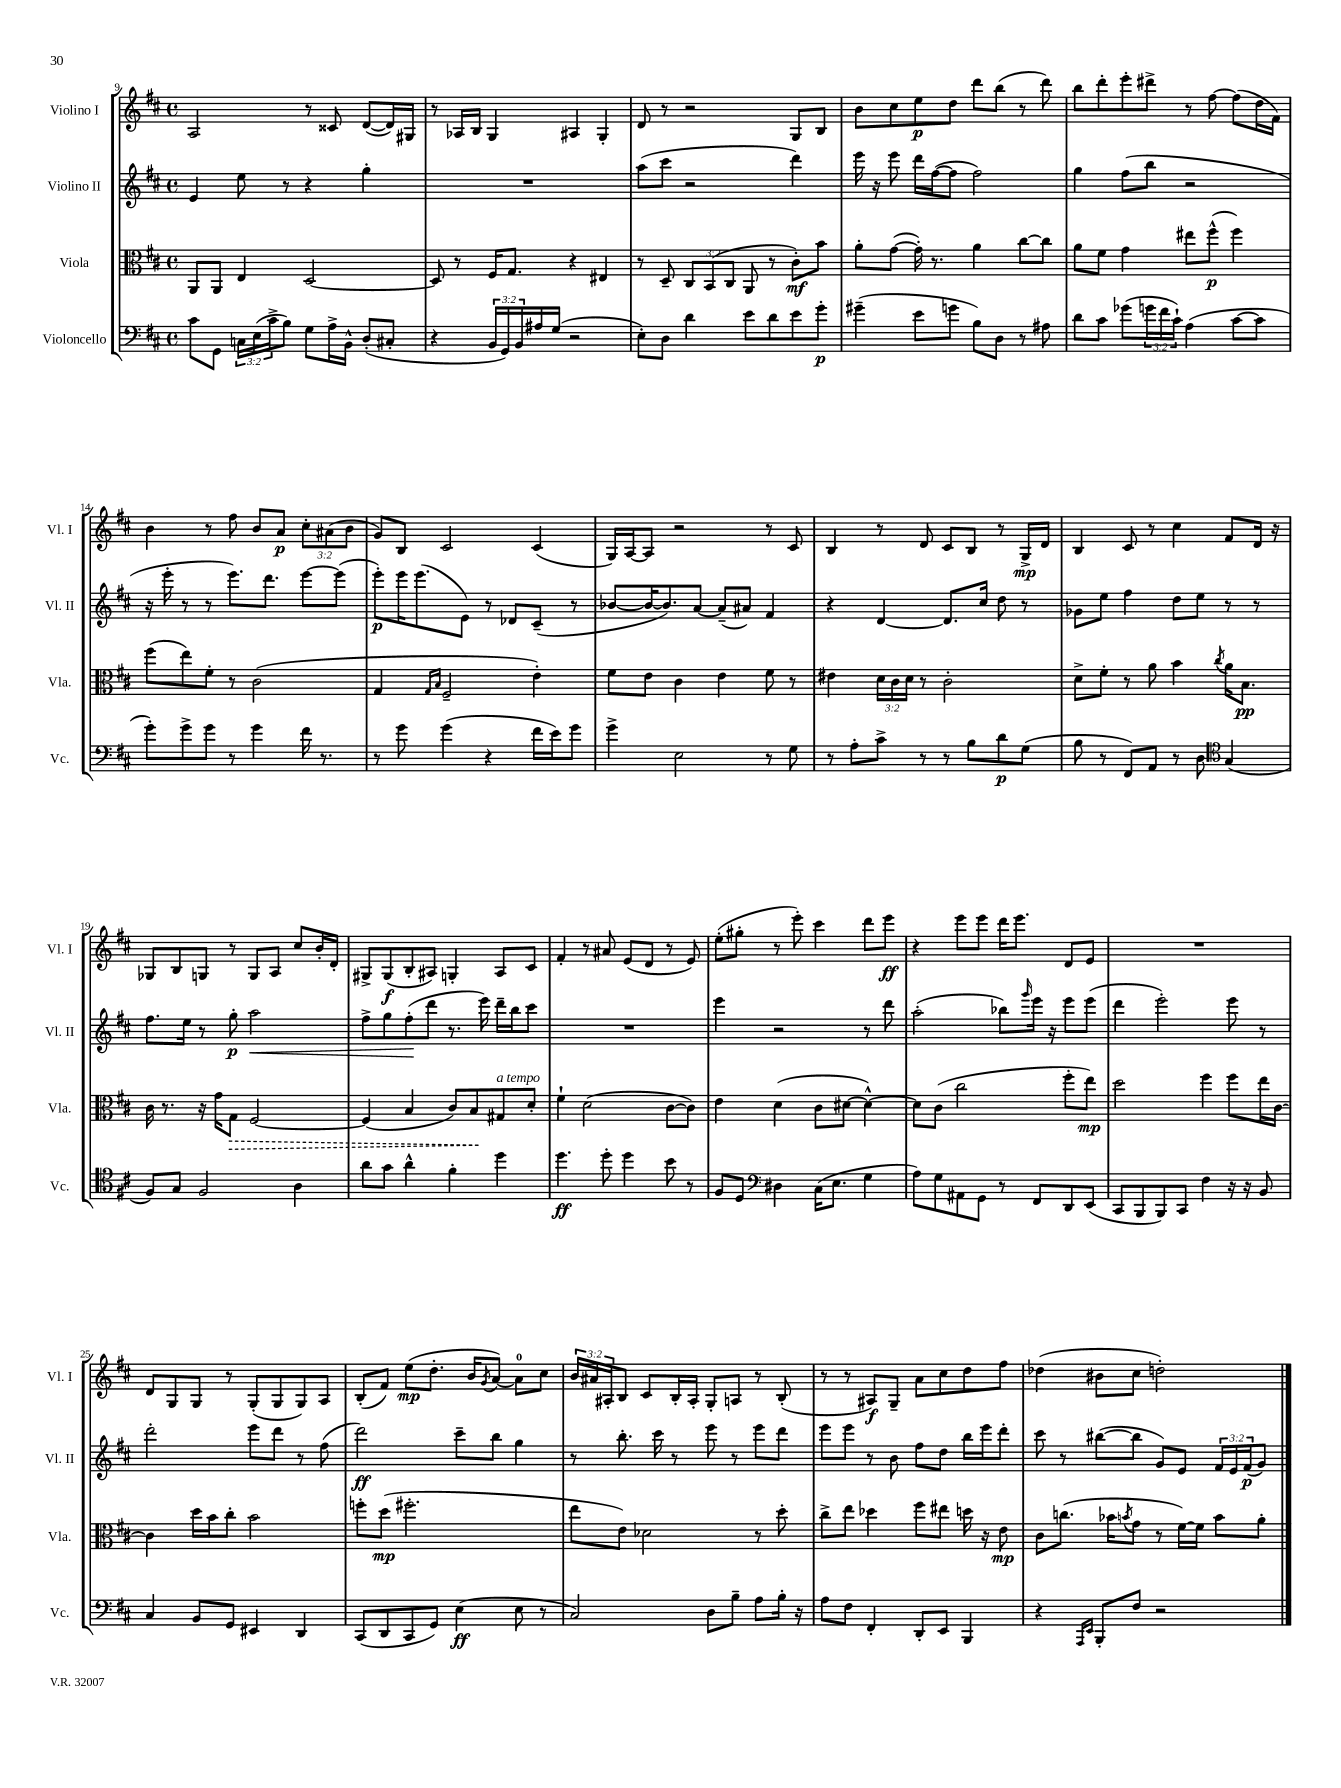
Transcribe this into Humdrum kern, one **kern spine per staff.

**kern	**dynam	**kern	**dynam	**kern	**dynam	**kern	**dynam
*part4	*part4	*part3	*part3	*part2	*part2	*part1	*part1
*staff4	*staff4	*staff3	*staff3	*staff2	*staff2	*staff1	*staff1
*I"Violoncello	*	*I"Viola	*	*I"Violino II	*	*I"Violino I	*
*I'Vc.	*	*I'Vla.	*	*I'Vl. II	*	*I'Vl. I	*
*clefF4	*	*clefC3	*	*clefG2	*	*clefG2	*
*k[f#c#]	*	*k[f#c#]	*	*k[f#c#]	*	*k[f#c#]	*
*M4/4	*	*M4/4	*	*M4/4	*	*M4/4	*
*met(c)	*	*met(c)	*	*met(c)	*	*met(c)	*
=9	=9	=9	=9	=9	=9	=9	=9
8c#\L	.	8AA/L	.	4e/	.	2A/	.
8GG\J	.	8AA/J	.	.	.	.	.
24Cn\LL	.	4E/	.	8ee\	.	.	.
(24E\	.	.	.	.	.	.	.
24c#^\J	.	.	.	.	.	.	.
8B\J)	.	.	.	8r	.	.	.
8G\L	.	[2D/	.	4r	.	8r	.
16A^\L	.	.	.	.	.	8c##X/	.
16BB^^\JJ	.	.	.	.	.	.	.
(8D'/L	.	.	.	4gg'\	.	([8d/L	.
8C#X'/J	.	.	.	.	.	16d/L])	.
.	.	.	.	.	.	16G#X/JJ	.
=10	=10	=10	=10	=10	=10	=10	=10
4r	.	8D/]	.	1r	.	8r	.
.	.	8r	.	.	.	16A-X/LL	.
.	.	.	.	.	.	16B/JJ	.
24BB/LL	.	16F#/KL	.	.	.	4G/	.
24GG/)	.	.	.	.	.	.	.
.	.	8.G/J	.	.	.	.	.
24BB/	.	.	.	.	.	.	.
16A#X/	.	.	.	.	.	.	.
(16G/JJ	.	.	.	.	.	.	.
2r	.	4r	.	.	.	4A#X/	.
.	.	4E#X/	.	.	.	4G'/	.
=11	=11	=11	=11	=11	=11	=11	=11
8E'\L)	.	8r	.	(8aa\L	.	8d/	.
8D\J	.	8D~/	.	8ccc#\J	.	8r	.
4d\	.	12C#/L	.	2r	.	2r	.
.	.	(12BB/	.	.	.	.	.
.	.	12C#/J	.	.	.	.	.
8e\L	.	8AA/	.	.	.	.	.
8d\	.	8r	.	.	.	.	.
8e\	.	8c#'\L)	mf	4ddd\)	.	8G/L	.
8g'\J	p	8b\J	.	.	.	8B/J	.
=12	=12	=12	=12	=12	=12	=12	=12
(4g#X~\	.	8a'\L	.	16eee\	.	8b\L	.
.	.	.	.	16r	.	.	.
.	.	([8g\J	.	8eee\	.	8cc#\	.
8e\L	.	16g'\])	.	16ddd\LL	.	8ee\	p
.	.	8.r	.	([16ff#\J	.	.	.
8gn\J	.	.	.	8ff#\J]	.	8dd\J	.
8B\L)	.	4a\	.	2ff#\)	.	8ddd\L	.
8D\J	.	.	.	.	.	(8bb\J	.
8r	.	[8cc#\L	.	.	.	8r	.
8A#X\	.	8cc#\J]	.	.	.	8ddd\)	.
=13	=13	=13	=13	=13	=13	=13	=13
8d\L	.	8a\L	.	4gg\	.	8bb\L	.
8c#\J	.	8f#\J	.	.	.	8ddd'\	.
(8g-X\L	.	4g\	.	(8ff#\L	.	8eee'\	.
24gn\L	.	.	.	8bb\J	.	8ddd#X^\J	.
24f#\	.	.	.	.	.	.	.
24c#`\JJ)	.	.	.	.	.	.	.
(4A\	.	8ee#X\L	.	2r	.	8r	.
.	.	(8ff#^^\J	p	.	.	[8ff#\	.
[8c#\L	.	4ff#\)	.	.	.	(8ff#\L]	.
8c#\J]	.	.	.	.	.	16dd\L	.
.	.	.	.	.	.	16f#\JJ)	.
!!LO:LB:g=z
=14	=14	=14	=14	=14	=14	=14	=14
8g'\L)	.	(8ff#\L	.	16r	.	4b\	.
.	.	.	.	16eee'\	.	.	.
8g^\	.	8ee\)	.	8r	.	.	.
8g\J	.	8f#'\J	.	8r	.	8r	.
8r	.	8r	.	8.eee\L)	.	8ff#\	.
4g\	.	(2c#\	.	.	.	8b/L	.
.	.	.	.	8.ddd\J	.	.	.
.	.	.	.	.	.	8a/J	p
16f#\	.	.	.	[8eee\L	.	12cc#'\L	.
8.r	.	.	.	.	.	.	.
.	.	.	.	.	.	(12a#X\	.
.	.	.	.	(8eee\J]	.	.	.
.	.	.	.	.	.	12b\J	.
=15	=15	=15	=15	=15	=15	=15	=15
8r	.	4G/	.	8eee'\L)	p	8g/L)	.
8g\	.	.	.	16eee\K	.	8B/J	.
.	.	.	.	(8.eee\	.	.	.
.	.	16qqG/LL	.	.	.	.	.
.	.	16qqB/JJ	.	.	.	.	.
(4g\	.	2F#~/	.	.	.	2c#/	.
.	.	.	.	8e\J)	.	.	.
4r	.	.	.	8r	.	.	.
.	.	.	.	8d-X/L	.	.	.
16f#\LL	.	4e'\)	.	(8c#~/J	.	(4c#/	.
16e\J)	.	.	.	.	.	.	.
8g\J	.	.	.	8r	.	.	.
=16	=16	=16	=16	=16	=16	=16	=16
4g^\	.	8f#\L	.	[8b-X/L	.	16G/LL)	.
.	.	.	.	.	.	[16A/J	.
.	.	8e\J	.	16b-/K_	.	8A/J]	.
.	.	.	.	8.b-/])	.	.	.
2E\	.	4c#\	.	.	.	2r	.
.	.	.	.	[8a/J	.	.	.
.	.	4e\	.	(8a~/L]	.	.	.
.	.	.	.	8a#X/J)	.	.	.
8r	.	8f#\	.	4f#/	.	8r	.
8G\	.	8r	.	.	.	8c#/	.
=17	=17	=17	=17	=17	=17	=17	=17
8r	.	4e#X\	.	4r	.	4B/	.
8A'\L	.	.	.	.	.	.	.
8c#^\J	.	24d\LL	.	[4d/	.	8r	.
.	.	24c#\	.	.	.	.	.
.	.	24d\JJ	.	.	.	.	.
8r	.	8r	.	.	.	8d/	.
8r	.	2c#'\	.	8.d/L]	.	8c#/L	.
8B\L	.	.	.	.	.	8B/J	.
.	.	.	.	16cc#/Jk	.	.	.
8d\	p	.	.	8dd\	.	8r	.
(8G\J	.	.	.	8r	.	16G^/LL	mp
.	.	.	.	.	.	16d/JJ	.
=18	=18	=18	=18	=18	=18	=18	=18
8B\	.	8d^\L	.	8g-X\L	.	4B/	.
8r	.	8f#'\J	.	8ee\J	.	.	.
8FF#/L)	.	8r	.	4ff#\	.	8c#/	.
8AA/J	.	8a\	.	.	.	8r	.
8r	.	4b\	.	8dd\L	.	4cc#\	.
8D\	.	.	.	8ee\J	.	.	.
*clefC4	*	*	*	*	*	*	*
.	.	8qcc#/	.	.	.	.	.
(4G/	.	16a\KL	.	8r	.	8f#/L	.
.	.	8.B\J	pp	.	.	.	.
.	.	.	.	8r	.	16d/Jk	.
.	.	.	.	.	.	16r	.
!!LO:LB:g=z
=19	=19	=19	=19	=19	=19	=19	=19
8F#/L)	.	16c#\	.	8.ff#\L	.	8G-X/L	.
.	.	8.r	.	.	.	.	.
8G/J	.	.	.	.	.	8B/	.
.	.	.	.	16ee\Jk	.	.	.
2F#/	.	16r	.	8r	.	8Gn/J	.
.	.	16g\KL	.	.	.	.	.
!	!	!	!LO:HP:b	!	!	!	!
.	.	8G\J	>	8gg'\	p	8r	.
!	!	!	!	!	!LO:HP:b	!	!
.	.	[2F#/	.	2aa\	<	8G/L	.
.	.	.	.	.	.	8A/J	.
4A\	.	.	.	.	.	8cc#/L	.
.	.	.	.	.	.	16b'/L	.
.	.	.	.	.	.	16d'/JJ	.
=20	=20	=20	=20	=20	=20	=20	=20
8a\L	.	(4F#/]	.	8ff#^\L	.	8G#X^/L	.
8g\J	.	.	.	8gg\	.	(8G#/	f
4a^^\	.	4B/	.	(8ff#'\	.	8B'/	.
.	.	.	.	8ddd\J	[	8A#X/J)	.
4f#'\	.	8c#/L)	.	8.r	.	4Gn'/	.
.	.	8B/	.	.	.	.	.
.	.	.	.	16eee\)	.	.	.
!	!	!LO:TX:a:i:t=a tempo	!	!	!	!	!
4dd\	.	8G#X/	]	16ddd~\LL	.	8A#/L	.
.	.	.	.	16bb\J	.	.	.
.	.	8d'/J	.	8ccc#\J	.	8c#/J	.
=21	=21	=21	=21	=21	=21	=21	=21
4.dd\	ff	4f#`\	.	1r	.	4f#'/	.
.	.	(2d\	.	.	.	8r	.
8dd'\	.	.	.	.	.	8a#X/	.
4dd\	.	.	.	.	.	(8e/L	.
.	.	.	.	.	.	8d/J	.
8b\	.	[8c#\L	.	.	.	8r	.
8r	.	8c#\J])	.	.	.	8e/)	.
=22	=22	=22	=22	=22	=22	=22	=22
8F#/L	.	4e\	.	4eee\	.	(8ee'\L	.
8D/J	.	.	.	.	.	8gg#X'\J	.
*clefF4	*	*	*	*	*	*	*
4D#X\	.	(4d\	.	2r	.	8r	.
.	.	.	.	.	.	8eee'\)	.
(16C#\KL	.	8c#\L	.	.	.	4ccc#\	.
8.E\J	.	.	.	.	.	.	.
.	.	[8d#X\J	.	.	.	.	.
4G\	.	4d#^^\_)	.	8r	.	8ddd\L	.
.	.	.	.	8ddd\	.	8eee\J	ff
=23	=23	=23	=23	=23	=23	=23	=23
8A\L)	.	8d#\L]	.	(2aa'\	.	4r	.
8G\	.	(8c#\J	.	.	.	.	.
8AA#X\	.	2cc#\	.	.	.	8eee\L	.
8GG\J	.	.	.	.	.	8eee\J	.
8r	.	.	.	8bb-X\L)	.	16ddd\KL	.
.	.	.	.	.	.	8.eee\J	.
.	.	.	.	16qqggg/	.	.	.
8FF#/L	.	.	.	16eee\Jk	.	.	.
.	.	.	.	16r	.	.	.
8DD/	.	8ff#'\L	.	8eee\L	.	8d/L	.
(8EE/J	.	8ee\J)	mp	(8eee\J	.	8e/J	.
=24	=24	=24	=24	=24	=24	=24	=24
8CC#/L	.	2dd\	.	4ddd\	.	1r	.
8BBB/	.	.	.	.	.	.	.
8BBB/)	.	.	.	2eee'\)	.	.	.
8CC#/J	.	.	.	.	.	.	.
4F#\	.	4ff#\	.	.	.	.	.
16r	.	8ff#\L	.	8eee\	.	.	.
16r	.	.	.	.	.	.	.
8BB/	.	16ee\L	.	8r	.	.	.
.	.	[16c#\JJ	.	.	.	.	.
!!LO:LB:g=z
=25	=25	=25	=25	=25	=25	=25	=25
4C#/	.	4c#\]	.	2ddd'\	.	8d/L	.
.	.	.	.	.	.	8G/	.
8BB/L	.	16dd\LL	.	.	.	8G/J	.
.	.	16b\J	.	.	.	.	.
8GG/J	.	8cc#'\J	.	.	.	8r	.
4EE#X/	.	2b\	.	8eee\L	.	(8G'/L	.
.	.	.	.	8ddd\J	.	8G/	.
4DD/	.	.	.	8r	.	8G/)	.
.	.	.	.	(8ff#\	.	8A/J	.
=26	=26	=26	=26	=26	=26	=26	=26
(8CC#/L	.	8ffn'\L	.	2ddd\)	ff	(8B'/L	.
8DD/	.	(8dd\J	mp	.	.	8f#/J)	.
8CC#/	.	2.ff#X'\	.	.	.	(8ee\L	mp
8GG/J)	.	.	.	.	.	8.dd'\J	.
(4E\	ff	.	.	8ccc#~\L	.	.	.
.	.	.	.	.	.	16b/KL	.
.	.	.	.	.	.	8qg/	.
.	.	.	.	8bb\J	.	[8a/J)	.
8E\	.	.	.	4gg\	.	8a\L]	.
8r	.	.	.	.	.	8cc#\J	.
=27	=27	=27	=27	=27	=27	=27	=27
2C#/)	.	8ee\L	.	8r	.	24b/LL	.
.	.	.	.	.	.	24a#X/	.
.	.	.	.	.	.	24A#X'/J	.
.	.	8e\J)	.	8.bb'\	.	8B/J	.
.	.	2d-X\	.	.	.	8c#/L	.
.	.	.	.	16ccc#\	.	.	.
.	.	.	.	8r	.	16B'/L	.
.	.	.	.	.	.	16A#'/JJ	.
8D\L	.	.	.	8eee\	.	8G'/L	.
8B~\J	.	.	.	8r	.	8An/J	.
8A\L	.	8r	.	8eee\L	.	8r	.
16B'\Jk	.	8dd'\	.	8ddd\J	.	(8B'/	.
16r	.	.	.	.	.	.	.
=28	=28	=28	=28	=28	=28	=28	=28
8A\L	.	8cc#^\L	.	8eee\L	.	8r	.
8F#\J	.	8ee\J	.	8eee\J	.	8r	.
4FF#'/	.	4dd-X\	.	8r	.	8A#X/L)	f
.	.	.	.	8b\	.	8G~/J	.
8DD'/L	.	8ff#\L	.	8ff#\L	.	8a\L	.
8EE/J	.	8ee#X\J	.	8dd\J	.	8cc#\	.
4BBB/	.	16ddn\	.	16bb\LL	.	8dd\	.
.	.	16r	.	16eee\J	.	.	.
.	.	8e\	mp	8ddd'\J	.	8ff#\J	.
=29	=29	=29	=29	=29	=29	=29	=29
4r	.	8c#\L	.	8ccc#\	.	(4dd-X\	.
.	.	(8.ccn\J	.	8r	.	.	.
16qqAAA/LL	.	.	.	.	.	.	.
16qqEE/JJ	.	.	.	.	.	.	.
8BBB'/L	.	.	.	([8bb#X\L	.	8b#X\L	.
.	.	16b-X\KL	.	.	.	.	.
.	.	8qbn/	.	.	.	.	.
8F#/J	.	8g\J	.	8bb#\J]	.	8cc#\J	.
2r	.	8r	.	8g/L)	.	2ddn'\)	.
.	.	[16f#\LL)	.	8e/J	.	.	.
.	.	16f#\JJ]	.	.	.	.	.
.	.	8b\L	.	24f#/LL	.	.	.
.	.	.	.	24e/	.	.	.
.	.	.	.	(24f#/J	p	.	.
.	.	8a'\J	.	8g/J)	.	.	.
==	==	==	==	==	==	==	==
*-	*-	*-	*-	*-	*-	*-	*-
